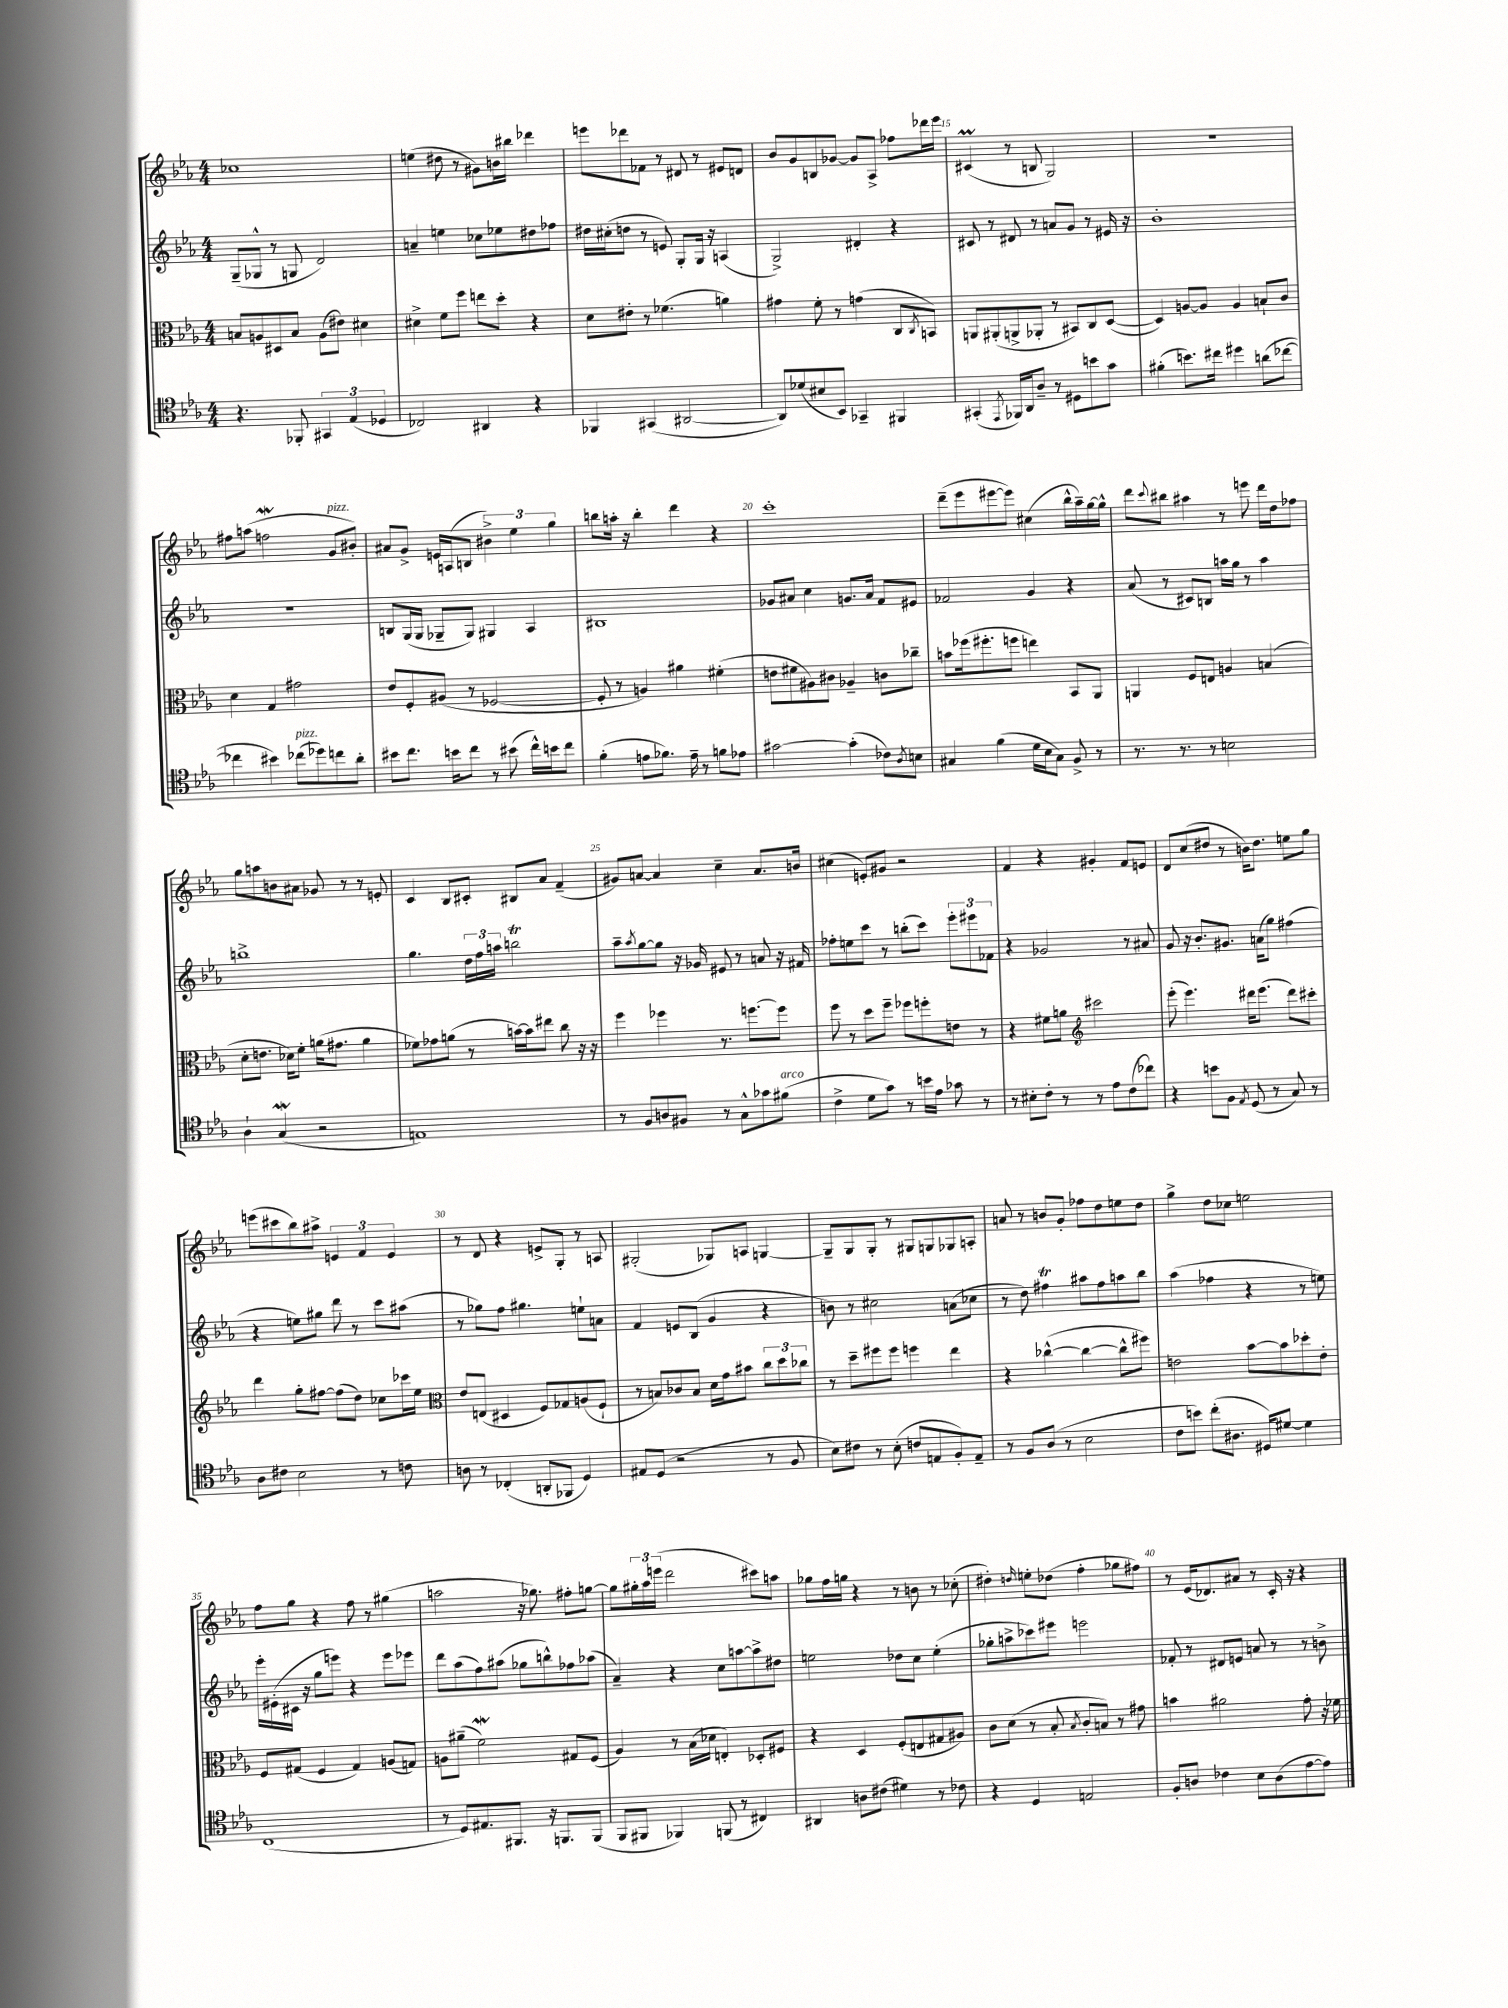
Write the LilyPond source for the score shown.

<<
\new StaffGroup <<
\new Staff = "s0" {
    \clef treble \key ees \major \numericTimeSignature \time 4/4
    ces''1 |
    e''4( dis''8 r8 gis'8) b'16 bis''16 des'''4 |
    e'''8 des'''8 fes'8 r8 dis'8 r8 eis'8 d'8 |
    bes'8 g'8 b8 ges'8~ ges'8 aes8-> fes''8 des'''16 ees'''16 |
    cis'4\prall( r8 b8 g2) |
    R1 |
    fis''8 a''8( f''2\mordent g'8^\markup { \italic "pizz." } bis'8-.) |
    ais'8 g'8-> e'16 a16( b8 \tuplet 3/2 { bis'4->) ees''4 g''4 } |
    b''8 a''16-. r16 b''4-. d'''4 r4 |
    c'''1-. |
    d'''8--( ees'''8 eis'''8~ eis'''8) cis''4( bes''16-^ aes''16--) g''16~ g''16-^ |
    d'''8 \appoggiatura { c'''8 } bis''8 ais''4 r8 e'''8 d'''16 d''16 fes''8 |
    g''8 a''8 b'8 ais'8 ges'8 r8 r8 e'8-. |
    c'4 bes8 cis'8-. bis8 aes'8 f'4--( |
    gis'8) a'8~ a'4 c''4-- a'8. b'16 |
    cis''4( e'8-.) gis'8 r2 |
    f'4 r4 gis'4-. f'8 e'8 |
    d'8 c''8( dis''8 r8 b'16) dis''8. e''8 g''8 |
    e'''8( cis'''8 bes''8) ais''8-> \tuplet 3/2 { e'4 f'4 e'4 } |
    r8 d'8 r4 e'8-> g8-. r8 a8 |
    gis2-.( ges8) a8 g4~ |
    g8-- g8 g8-. r8 gis8 g8 ges8 a8-. |
    a'8 r8 b'8 g'8-. fes''8 d''8 e''8 d''8 |
    g''4-> d''8 ces''8 e''2 |
    f''8 g''8 r4 f''8 r8 gis''4( |
    a''2 r16 ges''8.) fis''8-. g''8~ |
    g''8 \tuplet 3/2 { gis''16-. aes''16 e'''16( } d'''2 cis'''8) a''8 |
    ges''8 f''16 g''16 r4 r8 b'8 r8 ces''8-.( |
    dis''4-.) \grace { d''16 } e''8-. des''8( f''4-. ges''8 fis''8) |
    r8 ees'16( des'8.) ais'8 r8 c'16-. r16 r4 \bar "|." |
}
\new Staff = "s1" {
    \clef treble \key ees \major \numericTimeSignature \time 4/4
    g8--( ges8-^ r8 g8 d'2) |
    a'4-- e''4 ces''8 ees''8 dis''8 fes''8 |
    dis''16 cis''16-.( d''8 r8 e'8) g8-. g16 r16 a4( |
    g2->) dis'4-. r4 |
    cis'8 r8 dis'8 r8 a'8 g'8 r8 eis'16 r16 |
    bes'1-. |
    R1 |
    b8 g16( g16 ges8-- ges8) gis4 aes4 |
    bis1 |
    ges'8 ais'8 c''4 g'8. ais'16 f'8 eis'8 |
    fes'2 g'4 r4 |
    aes'8( r8 cis'8) b8 a''16 g''16 r8 a''4 |
    b''1-> |
    g''4. \tuplet 3/2 { d''16 f''16 a''16 } b''2\trill |
    aes''8-- \acciaccatura { aes''8 } g''8~ g''8 r16 ges'16 eis'8 r8 a'8 r16 fis'16 |
    fes''8-. e''8 c'''8 r8 b''8-.( c'''8) \tuplet 3/2 { ees'''8-. eis'''8 fes'8 } |
    r4 ges'2 r8 ais'8 |
    g'8 r16 bes'8.-. gis'8. a'16( g''8) fis''4( |
    r4 e''8) gis''8 d'''8 r8 c'''8 ais''8( |
    r8 ges''8) f''8 gis''4. e''8-! a'8 |
    f'4 e'8 bes8( g'4 r4 |
    b'8) r8 cis''2 a'8( ces''8 |
    r8 d''8) fis''4\trill ais''8 fis''8 a''8 bes''8 |
    aes''4( fes''4 r4 r8 e''8) |
    ees'''16-. eis'16-.( cis'16 r16 g''8 e'''8) r4 e'''8 ees'''8 |
    d'''8 aes''8( f''8) ais''8( ges''8 b''8-^) fes''8 aes''8( |
    aes'4--) r4 c''8 a''8~ a''8-> dis''8 |
    e''2 des''8 c''8 e''4-.( |
    ges''8-. a''8-> ces'''8) eis'''8 e'''2 |
    fes'8-. r8 dis'8 e'8 a'8 r8 r8 b'8-> \bar "|." |
}
\new Staff = "s2" {
    \clef alto \key ees \major \numericTimeSignature \time 4/4
    b8 a8 dis8 b8 a8( eis'8) dis'4 |
    dis'4-> f'8 f''8 e''8 d''8-. r4 |
    d'8 eis'8-. r8 fes'4.( a'4) |
    gis'4 f'8-. r8 g'4( c8 \acciaccatura { c8 } b,8) |
    a,8 ais,8-.( a,8-> aes,8-. r8 bis,8) c8 d8~( |
    d4) a8~ a8 a4 b8-! c'8 |
    d'4 g4 gis'2 |
    ees'8 f8-. ais8( r8 fes2~ |
    fes8-. r8 a4) ais'4 fis'4-.( |
    e'8 fis'8 ais8) cis'8 aes4-- c'8 ces''8-- |
    b'8 fes''16( fis''8.-. f''8 e''4) bes,8 aes,8 |
    a,4 f8 e8 a4 b4( |
    d'8-. e'8. des'16) f'8-. a'16( gis'8. a'4 |
    fes'8) ges'8 a'8( r8 b'16~) b'16 eis''8 c''8 r16 r16 |
    f''4 fes''4 r8. f''8.~ f''8 |
    f''8 r8 d''8 f''8-- fes''8 f''8-. e'8 r8 |
    r4 fis'8 a'8 \clef treble cis'''2 |
    ees'''8-.( ees'''4.) dis'''16 ees'''8.( dis'''8) cis'''8-. |
    d'''4 g''8-. fis''8~ fis''8( d''8) ces''8 ces'''16 ees''16 |
    \clef alto ees'8 e8( dis4 f8) ges8 a8( f8-! |
    r8 b8) ces'8 b8 d'16 g'16 bis'8 \tuplet 3/2 { c''8 d''8 ces''8 } |
    r8 d''8-- fis''8 fis''8 f''4 ees''4 |
    r4 ces''4~-^( ces''4~ ces''8-^ fis''8) |
    e'2 bes'8~ bes'8 des''8-. e'8-. |
    f8 gis8( f4 gis4) a8( g8) |
    a8 ais'8--( f'2\mordent) gis8 f8( |
    aes4) r8 bes16( des'16 e4-.) des8-. fis8 |
    r4 d4 f8-.( e8 gis8 ais8) |
    c'8 d'8( r8 bes8-. \acciaccatura { bes8 } c'8-. b8) r8 gis'8 |
    b'4 ais'2 g'8-. r16 fes'16 \bar "|." |
}
\new Staff = "s3" {
    \clef tenor \key ees \major \numericTimeSignature \time 4/4
    r4. fes,8-. \tuplet 3/2 { gis,4 ees4( des4 } |
    ces2) ais,4 r4 |
    fes,4 gis,4( ais,2~ |
    ais,8) des'8( bis8 bes,8) ges,4-- fis,4 |
    gis,4-.( \acciaccatura { ees,8 } fes,16) aes,16 aes8-- r8 dis8 b'8 g'8 |
    fis'4-.( b'8.) cis''16 dis''4 a'8( ces''8~ |
    ces''4 bis'4) ces''8^\markup { \italic "pizz." }( des''8) c''8 aes'8-. |
    bis'8 c''8. b'16 c''8 r8 bis'8( c''16-^) b'16 c''8 |
    f'4-.( e'8 fes'8.) e'16-- r8 f'8 ees'8 |
    gis'2~ gis'4-.( ces'8) \acciaccatura { aes8 } b8 |
    gis4 f'4( d'16 bes16 gis8) f8-> r8 |
    r8. r8. r8 b2 |
    aes4-! g4\mordent( r2 |
    e1) |
    r8 f8 a8 fis8 r8 g8-^ ges'8 fis'8^\markup { \italic "arco" }( |
    c'4-> d'8 g'8) r8 b'16 ees'16 ges'8 r8 |
    r8 bis8-. c'8-. r8 r8 ees'8 c'8( ces''8) |
    r4 b'8 f8 \acciaccatura { ees8 } d8( r8 g8) r8 |
    aes8 cis'8 bes2 r8 c'8 |
    a8 r8 ces4-.( a,8-. fes,8 d4) |
    eis8 d8( r2 r8 f8 |
    bes8) cis'8 r8 bes8-.( c'8 e8 f8-.) e8-- |
    r8 f8 aes8( r8 bes2 |
    c'8 b'8) c''8-.( ais8. dis16) dis'8~ dis'4 |
    c1( |
    r8 d8) eis8. fis,8. r16 f,8. f,8( |
    f,8 fis,8 fes,4) f,8( r8 cis4) |
    ais,4 a8 cis'8( dis'4) r8 ces'8 |
    r4 d4 e2 |
    f8-. a8 ces'4 bes8 a8( ees'8~ ees'8) \bar "|." |
}
>>
>>
\layout { \context { \Score currentBarNumber = #11 \override BarNumber.break-visibility = ##(#f #t #t) barNumberVisibility = #(every-nth-bar-number-visible 5) } }
